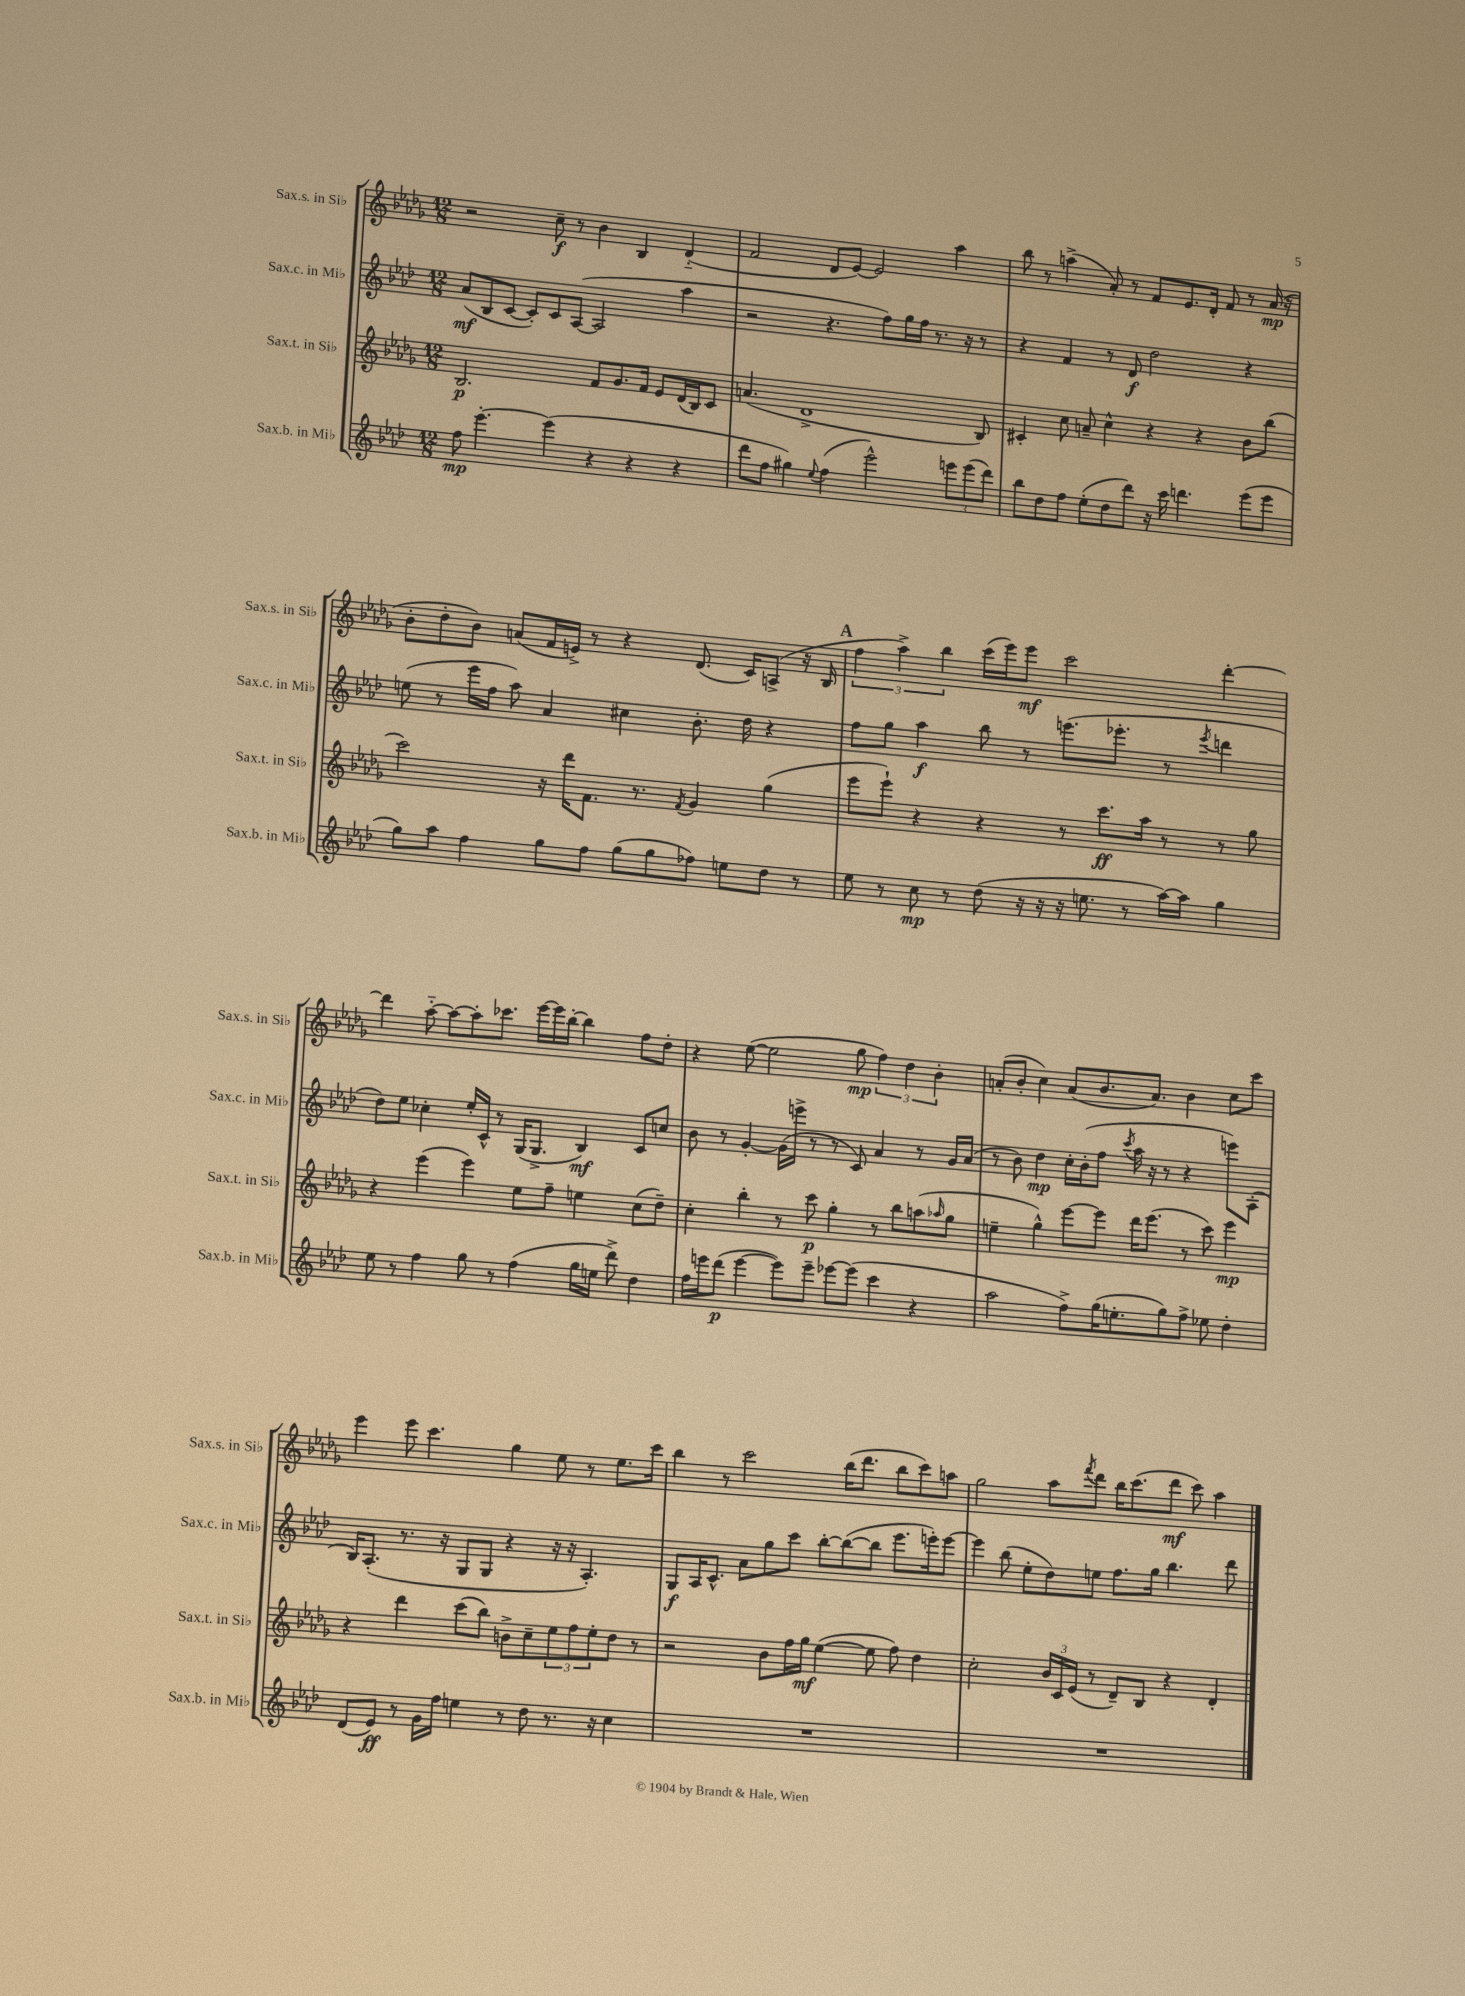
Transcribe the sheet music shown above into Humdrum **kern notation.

**kern	**kern	**kern	**kern
*staff4	*staff3	*staff2	*staff1
*clefG2	*clefG2	*clefG2	*clefG2
*k[b-e-a-d-]	*k[b-e-a-d-g-]	*k[b-e-a-d-]	*k[b-e-a-d-g-]
*M12/8	*M12/8	*M12/8	*M12/8
8ff	2.B-	(8a-	2r
[4.eee-'	.	8B-	.
.	.	[8c	.
.	.	8c'])	.
(4eee-]	.	8c	8cc~
.	.	([8A-	8r
4r	8f	2A-]	4b-
.	8.g-	.	.
4r	.	.	4B-
.	16f	.	.
.	8e-	.	.
4r	(16d-	4aa-	(4d-'~
.	16B-)	.	.
.	8c	.	.
=	=	=	=
8ddd-	(4.a	2r	2f
8ff	.	.	.
4gg#)	.	.	.
.	1d-^	.	.
8qqee-	.	.	.
(4ff	.	4.r	8d-
.	.	.	[8e-)
2eee-^^)	.	.	2e-]
.	.	8ff)	.
.	.	16gg	.
.	.	16ff	.
.	.	8.r	.
12eee	.	.	4aa-
.	.	16r	.
(12eee	.	.	.
.	8B-)	8r	.
12ddd-)	.	.	.
=	=	=	=
8bb-	4c#'	4r	8bb-
8dd-	.	.	8r
8ff	8cc	4f	(4aa^
(8ee-'	8a~	.	.
8dd-	4cc^^	8r	8a-')
8ddd-)	.	8d-	8r
16r	4r	2dd-	8f
16ccc	.	.	.
4.ddd	.	.	8.e-
.	4r	.	.
.	.	.	16d-'
.	.	.	8f
(8eee-	8b-	4r	8r
8eee-	(8bb-	.	(16a-
.	.	.	16r
=	=	=	=
8gg)	2ccc)	(8ee	8b-'
8aa-	.	8r	8dd-'
4ff	.	16eee-	8b-)
.	.	16ff	.
.	.	8aa-)	(8a
8gg	16r	4a-	16f
.	16ddd-	.	16e^)
8ff	8.f	.	8r
(8gg	.	4cc#	4r
.	8.r	.	.
8gg	.	.	.
.	8qf	.	.
8ff-)	4g-	8.b-'	(8.d-
8ee	.	.	.
.	.	16dd-	16c)
8dd-	(4gg-	4r	(8A^
8r	.	.	16r
.	.	.	16B-
=	=	=	=
8ee-	8eee-	8ff	6ff
8r	8eee-`)	8gg	.
.	.	.	6aa-^)
8cc	4r	4aa-	.
.	.	.	6bb-
8r	.	.	.
(8dd-	4r	8bb-	(16ccc
.	.	.	16eee-)
16r	.	8r	8eee-
16r	.	.	.
16r	8r	(8.eee	2ccc
8.ee	.	.	.
.	8.ccc	.	.
.	.	8.eee-'	.
8r	.	.	.
.	16aa-	.	.
[16aa-)	8r	8r	.
16aa-]	.	.	.
.	.	8qeee-	.
4gg	8r	4ddd	[4ddd-'
.	8gg-	.	.
=	=	=	=
8ee-	4r	8dd-)	4ddd-]
8r	.	8ee-	.
4ff	(4eee-	4cc-'	[8aa-'~
.	.	.	8aa-_
8gg	4eee-)	16ee-'	8aa-']
.	.	16c^^	.
8r	.	8r	8.ccc-
(4ff	8ee-	(16G	.
.	.	8.G^	[16eee-
.	8ff~	.	16eee-]
.	.	.	[16bb-'
16gg	4ee	4B-)	4bb-]
16ee	.	.	.
8ddd-^)	.	.	.
4dd-	(8cc	8c	8ff
.	8dd-~)	8cc	8dd-'
=	=	=	=
16ff	4cc'	8b-	4r
16eee	.	.	.
(8ddd-	.	8r	.
[4eee	4bb-'	[4g'	([8ee-
.	.	.	2ee-]
8eee])	8r	(16g]	.
.	.	16eee^	.
8eee~	8ccc	8r	.
[8eee-	4gg-'	8r	.
(8eee-]	.	8c)	8gg-
4ccc	8r	4a-	6ff)
.	8bb-	.	.
.	.	.	6dd-
4r	(8aa	8r	.
.	.	.	6b-'
.	16qqaa-	.	.
.	8gg-	16g	.
.	.	(16a-	.
=	=	=	=
2aa-	4ee~	8r	(8a'
.	.	8b-)	8b-'
.	4gg-^^)	4dd-	4cc)
8ff^)	[8eee-	16cc'	(8a
.	.	(16b-'	.
(16gg	8eee-]	8ff	8.b-
8.ee'	.	.	.
.	.	8qccc	.
.	16ddd-	16aa-	.
.	(8.eee-	16r	8.a)
8gg)	.	8r	.
8ff^	8r	4r	4b-
8ee-	8ccc)	.	.
4dd-'	4eee-	8eee)	8cc
.	.	(8A-'	8ccc
=	=	=	=
(8d-	4r	16B-)	4eee-
.	.	(8.A-'	.
8e-)	.	.	.
8r	4ddd-	8.r	8eee-
16g	.	.	4.ccc
16ff	.	16r	.
4ee	(8ccc	8G	.
.	8bb-)	8G	.
8r	8b^	4r	4gg-
8dd-	8cc~	.	.
8.r	12ee-	16r	8ee-
.	.	16r	.
.	12ff	.	.
.	.	4.A-')	8r
.	12ee-'	.	.
16r	.	.	.
4cc	8dd-	.	8.ee-
.	8r	.	.
.	.	.	16ccc
=	=	=	=
1.r	2r	8G	4bb-
.	.	16A-	.
.	.	8.c^^	.
.	.	.	8r
.	.	8a-	2ccc
.	8b-	8gg	.
.	16ff	8ccc	.
.	16gg-	.	.
.	([4ee-	[8bb-'	.
.	.	(8bb-_	(16bb-
.	.	.	8.ddd-
.	8ee-]	8bb-]	.
.	8ff)	8.eee-	8bb-
.	4dd-	.	8ccc)
.	.	16eee')	.
.	.	[8eee	8aa
=	=	=	=
1.r	2cc'	4eee]	2gg-
.	.	(8bb-	.
.	.	8ee-'	.
.	24b-	8dd-)	8aa-
.	24c	.	.
.	(24e-	.	.
.	.	.	8qfff
.	8r	8ee	8ddd-
.	8d-~)	8.ff	16bb-
.	.	.	(8.ccc
.	8B-	.	.
.	.	16gg	.
.	4r	4.bb-	8ddd-
.	.	.	8ccc)
.	4d-'	.	4aa-
.	.	8ddd-	.
==	==	==	==
*-	*-	*-	*-
